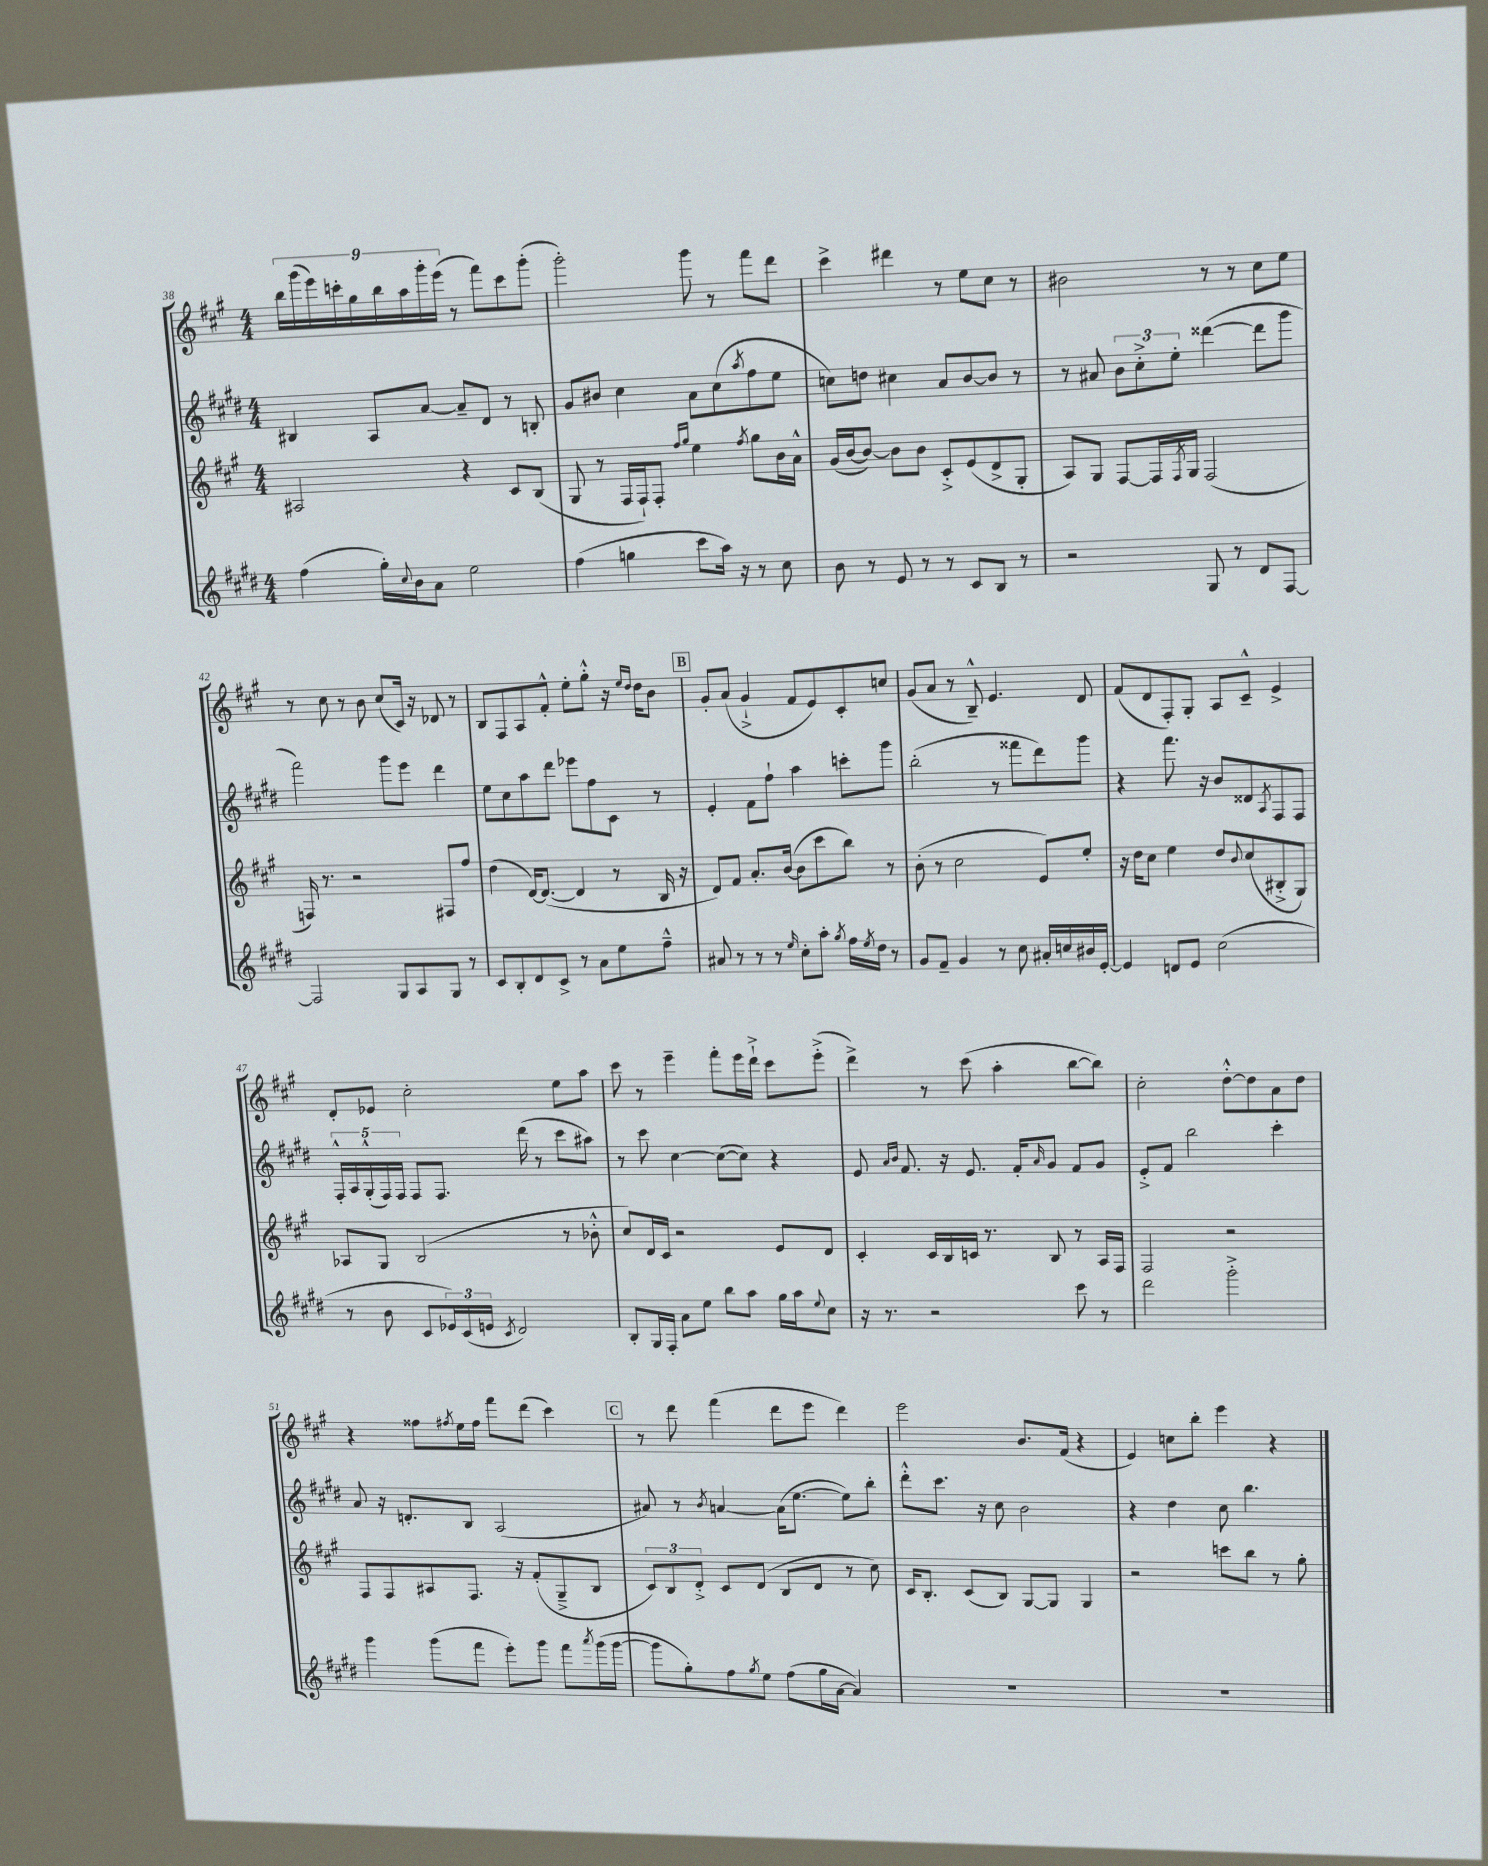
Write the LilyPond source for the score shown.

<<
\new StaffGroup <<
\new Staff = "s0" {
    \clef treble \key a \major \numericTimeSignature \time 4/4
    \tuplet 9/8 { b''16 gis'''16( e'''16) c'''16-. gis''16 b''16 a''16 gis'''16-. e'''16( } r8 fis'''8) c'''8 gis'''8-.( |
    gis'''2-.) gis'''8 r8 fis'''8 d'''8 |
    cis'''4-> dis'''4 r8 e''8 cis''8 r8 |
    bis'2 r8 r8 cis''8 e''8 |
    r8 cis''8 r8 b'8 cis''8( cis'16) r16 des'8 r8 |
    b8 fis8 a8 fis'8-.-^ e''8-. gis''8-.-^ r16 \grace { e''16 d''16 } d''16 b'8 |
    \mark \markup { \box "B" } gis'8-. a'8( gis'4-!-> fis'8 e'8) cis'8-. c''8 |
    gis'8( a'8 r8 b8---^) e'4. d'8 |
    fis'8( d'8 fis8-.) gis8-. a8 cis'8---^ e'4-> |
    d'8-. ees'8 cis''2-. e''8 a''8 |
    cis'''8 r8 e'''4-- fis'''8-. e'''16 d'''16-!-> cis'''8 e'''8-.->( |
    d'''4->) r8 cis'''8( a''4-. b''8~ b''8) |
    cis''2-. d''8~-.-^ d''8 a'8 d''8 |
    r4 fisis''8 \acciaccatura { fis''8 } e''16 fis''16 fis'''8 d'''8( cis'''4) |
    \mark \markup { \box "C" } r8 d'''8 fis'''4( d'''8 e'''8 d'''4) |
    e'''2 b'8. fis'16( r4 |
    e'4) c''8 b''8-. e'''4 r4 \bar "|." |
}
\new Staff = "s1" {
    \clef treble \key e \major \numericTimeSignature \time 4/4
    bis4 a8 a'8~ a'8-- dis'8 r8 b8-. |
    gis'8 bis'8 cis''4 a'8 cis''8( \acciaccatura { a''8 } fis''8 e''8 |
    c''8) d''8 cis''4 a'8 b'8~ b'8 r8 |
    r8 ais'8 \tuplet 3/2 { b'8 cis''8-.-> e''8-. } disis'''4~( disis'''8 gis'''8 |
    fis'''2) gis'''8 e'''8 dis'''4 |
    e''8 cis''8 a''8 dis'''8 ees'''8 fis''8 cis'8 r8 |
    \mark \markup { \box "B" } e'4-. fis'8 fis''8-! a''4 c'''8-. gis'''8 |
    b''2-.( r8 fisis'''8 dis'''8) gis'''8 |
    r4 fis'''8. r16 b'8 disis'8 \acciaccatura { a8 } fis8 fis8 |
    \tuplet 5/4 { fis16-.-^ a16 gis16-.-^( fis16) fis16 } fis8 fis8. dis'''16( r8 cis'''8 ais''8) |
    r8 cis'''8 cis''4~ cis''8~( cis''8) r4 |
    e'8 \grace { a'16 b'16 } fis'8. r16 e'8. fis'16-. \grace { a'16 } gis'8 fis'8 gis'8 |
    e'8-.-> fis'8 b''2 cis'''4-. |
    a'8 r16 d'8.-. b8 a2( |
    \mark \markup { \box "C" } ais'8) r8 \acciaccatura { b'8 } a'4~ a'16( e''8.~ e''8) b''8-. |
    dis'''8-.-^ cis'''8. r16 cis''8 b'2 |
    r4 dis''4 cis''8 b''4. \bar "|." |
}
\new Staff = "s2" {
    \clef treble \key a \major \numericTimeSignature \time 4/4
    ais2 r4 cis'8 b8( |
    gis8 r8 fis16 fis16-!) fis8-. \grace { fis''16 gis''16 } e''4 \acciaccatura { fis''8 } gis''8 b'16 a'16-^ |
    gis'16( b'16~ b'8~) b'8 b'8 cis'8-.-> e'8( d'8-> gis8-. |
    a8) gis8 fis8~ fis16 \acciaccatura { fis8 } gis16 fis2( |
    f16) r8. r2 fis8 fis''8 |
    d''4( d'16~) d'8.~( d'4 r8 b16 r16 |
    \mark \markup { \box "B" } d'8) fis'8 a'8.-. b'16~( b'8 cis'''8 b''8) r8 |
    b'8-.( r8 cis''2 e'8) e''8-. |
    r16 d''16 cis''8 e''4 d''8 \appoggiatura { b'8 } cis''8( bis8-.-> gis8) |
    aes8 gis8 b2( r8 bes'8-.-^ |
    cis''8) d'16 cis'16 r2 e'8 d'8 |
    cis'4-. cis'16 b16 c'16 r8. b8 r8 a16 fis16 |
    fis2 r2 |
    fis8 fis8 ais8 fis8. r16 fis'8-.( gis8---> b8 |
    \mark \markup { \box "C" } \tuplet 3/2 { cis'8) b8 d'8-.-> } cis'8 d'8( b8 d'8 r8 cis''8) |
    cis'16 b8.-. cis'8( b8) gis8~ gis8 gis4 |
    r2 c'''8 b''8 r8 gis''8-. \bar "|." |
}
\new Staff = "s3" {
    \clef treble \key e \major \numericTimeSignature \time 4/4
    fis''4( gis''16-.) \appoggiatura { cis''8 } b'16 a'8 e''2 |
    fis''4( g''4 cis'''8 a''16) r16 r8 cis''8 |
    b'8 r8 e'8 r8 r8 cis'8 b8 r8 |
    r2 gis8 r8 dis'8 fis8~ |
    fis2 gis8 a8 gis8 r8 |
    cis'8 b8-. dis'8 cis'8-> r8 a'8 e''8 fis''8---^ |
    \mark \markup { \box "B" } ais'8 r8 r8 r8 \grace { e''16 } cis''8-. a''8-. \acciaccatura { gis''8 } fis''16 \acciaccatura { e''8 } dis''16 r8 |
    gis'8 fis'8-- gis'4 r8 cis''8 ais'16-. c''16 bis'16 e'16~-. |
    e'4 d'8 e'8 cis''2( |
    r8 b'8 cis'8 \tuplet 3/2 { ees'16) cis'16( e'16 } \acciaccatura { cis'8 } dis'2) |
    b8-. gis16 fis16-. a'8 e''8 b''8 a''8 gis''16 a''16 \appoggiatura { e''8 } cis''8 |
    r16 r8. r2 cis'''8 r8 |
    dis'''2 gis'''2-.-> |
    gis'''4 gis'''8( fis'''8 e'''8-.) gis'''8 fis'''8 \acciaccatura { a'''8 } gis'''16( gis'''16~ |
    \mark \markup { \box "C" } gis'''8 gis''8-.) fis''8 \acciaccatura { gis''8 } e''8 fis''8( gis''16 a'16~ a'4) |
    R1 |
    R1 \bar "|." |
}
>>
>>
\layout { \context { \Score currentBarNumber = #38 } }
